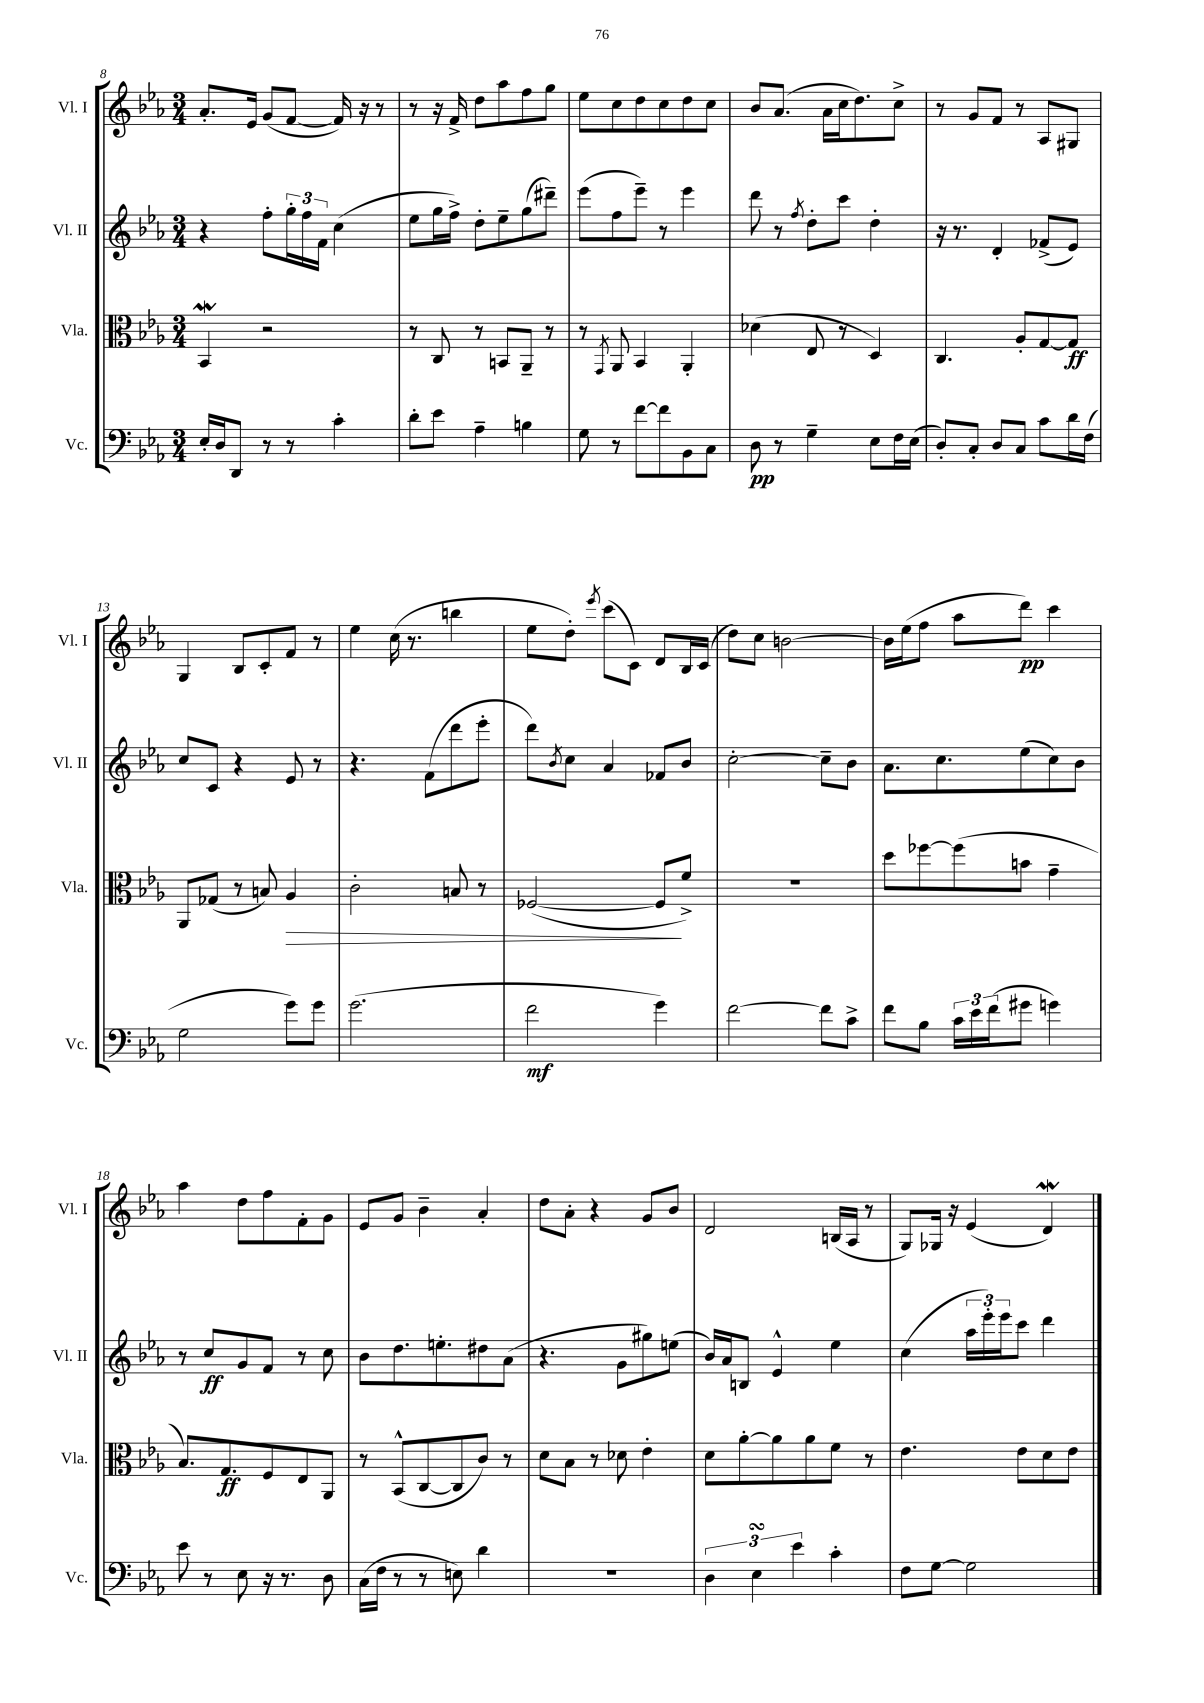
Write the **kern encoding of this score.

**kern	**dynam	**kern	**dynam	**kern	**dynam	**kern	**dynam
*part4	*part4	*part3	*part3	*part2	*part2	*part1	*part1
*staff4	*staff4	*staff3	*staff3	*staff2	*staff2	*staff1	*staff1
*I"Vc.	*	*I"Vla.	*	*I"Vl. II	*	*I"Vl. I	*
*I'Vc.	*	*I'Vla.	*	*I'Vl. II	*	*I'Vl. I	*
*clefF4	*	*clefC3	*	*clefG2	*	*clefG2	*
*k[b-e-a-]	*	*k[b-e-a-]	*	*k[b-e-a-]	*	*k[b-e-a-]	*
*M3/4	*	*M3/4	*	*M3/4	*	*M3/4	*
=8	=8	=8	=8	=8	=8	=8	=8
16E-'/LL	.	4BB-W/	.	4r	.	8.a-'/L	.
16D/J	.	.	.	.	.	.	.
8DD/J	.	.	.	.	.	.	.
.	.	.	.	.	.	16e-/Jk	.
8r	.	2r	.	8ff'\L	.	(8g/L	.
8r	.	.	.	24gg'\L	.	[8f/J	.
.	.	.	.	24ff\	.	.	.
.	.	.	.	24f\JJ	.	.	.
4c'\	.	.	.	(4cc\	.	16f/])	.
.	.	.	.	.	.	16r	.
.	.	.	.	.	.	8r	.
=9	=9	=9	=9	=9	=9	=9	=9
8d'\L	.	8r	.	8ee-\L	.	8r	.
8e-\J	.	8C/	.	16gg\L	.	16r	.
.	.	.	.	16ff^\JJ)	.	16f^/	.
4A-~\	.	8r	.	8dd'\L	.	8dd\L	.
.	.	8BBn/L	.	8ee-~\	.	8aa-\	.
4Bn\	.	8AA-~/J	.	(8gg\	.	8ff\	.
.	.	8r	.	8ddd#X~\J)	.	8gg\J	.
=10	=10	=10	=10	=10	=10	=10	=10
8G\	.	8r	.	(8eee-\L	.	8ee-\L	.
.	.	8qGG/	.	.	.	.	.
8r	.	8AA-/	.	8ff\	.	8cc\	.
[8f\L	.	4BB-/	.	8eee-~\J)	.	8dd\	.
8f\]	.	.	.	8r	.	8cc\	.
8BB-\	.	4AA-'/	.	4eee-\	.	8dd\	.
8C\J	.	.	.	.	.	8cc\J	.
=11	=11	=11	=11	=11	=11	=11	=11
8D\	pp	(4d-X\	.	8ddd\	.	8b-/L	.
8r	.	.	.	8r	.	(8.a-/J	.
.	.	.	.	8qff/	.	.	.
4G~\	.	8E-/	.	8dd'\L	.	.	.
.	.	.	.	.	.	16a-\LL	.
.	.	8r	.	8ccc\J	.	16cc\J	.
.	.	.	.	.	.	8.dd\)	.
8E-\L	.	4D/)	.	4dd'\	.	.	.
16F\L	.	.	.	.	.	8cc^\J	.
(16E-\JJ	.	.	.	.	.	.	.
=12	=12	=12	=12	=12	=12	=12	=12
8D'/L)	.	4.C/	.	16r	.	8r	.
.	.	.	.	8.r	.	.	.
8C'/J	.	.	.	.	.	8g/L	.
8D/L	.	.	.	4d'/	.	8f/J	.
8C/J	.	8A-'/L	.	.	.	8r	.
8c\L	.	[8G/	.	(8f-X^/L	.	8A-/L	.
16d\L	.	8G/J]	ff	8e-/J)	.	8G#X/J	.
(16F\JJ	.	.	.	.	.	.	.
!!LO:LB:g=z
=13	=13	=13	=13	=13	=13	=13	=13
2G\	.	8AA-/L	.	8cc/L	.	4G/	.
.	.	(8G-X/J	.	8c/J	.	.	.
.	.	8r	.	4r	.	8B-/L	.
.	.	8Bn/)	.	.	.	8c'/	.
!	!	!	!LO:HP:b	!	!	!	!
8g\L)	.	4A-/	>	8e-/	.	8f/J	.
8g\J	.	.	.	8r	.	8r	.
=14	=14	=14	=14	=14	=14	=14	=14
(2.g\	.	2c'\	.	4.r	.	4ee-\	.
.	.	.	.	.	.	(16cc\	.
.	.	.	.	.	.	8.r	.
.	.	.	.	(8f\L	.	.	.
.	.	8Bn/	.	8ddd\	.	4bbn\	.
.	.	8r	.	8eee-'\J	.	.	.
=15	=15	=15	=15	=15	=15	=15	=15
2f\	mf	([2F-X/	.	8ddd\L)	.	8ee-\L	.
.	.	.	.	8qb-/	.	.	.
.	.	.	.	8cc\J	.	8dd'\J)	.
.	.	.	.	.	.	8qeee-/	.
.	.	.	.	4a-/	.	(8ccc\L	.
.	.	.	.	.	.	8c\J)	.
4g\)	.	8F-/L]	.	8f-X/L	.	8d/L	.
.	.	8f^/J)	]	8b-/J	.	16B-/L	.
.	.	.	.	.	.	(16c/JJ	.
=16	=16	=16	=16	=16	=16	=16	=16
[2f\	.	2.r	.	[2cc'\	.	8dd\L)	.
.	.	.	.	.	.	8cc\J	.
.	.	.	.	.	.	[2bn\	.
8f\L]	.	.	.	8cc~\L]	.	.	.
8c^\J	.	.	.	8b-\J	.	.	.
=17	=17	=17	=17	=17	=17	=17	=17
8f\L	.	8dd\L	.	8.a-\L	.	16b\LL]	.
.	.	.	.	.	.	(16ee-\J	.
8B-\J	.	[8ff-X\	.	.	.	8ff\J	.
.	.	.	.	8.cc\	.	.	.
24c\LL	.	(8ff-\]	.	.	.	8aa-\L	.
24e-\	.	.	.	.	.	.	.
(24f\J	.	.	.	.	.	.	.
8g#X\J	.	8bn\J	.	(8ee-\	.	8ddd\J)	pp
4gn\)	.	4g~\	.	8cc\)	.	4ccc\	.
.	.	.	.	8b-\J	.	.	.
!!LO:LB:g=z
=18	=18	=18	=18	=18	=18	=18	=18
8e-\	.	8.B-/L)	.	8r	.	4aa-\	.
8r	.	.	.	8cc/L	ff	.	.
.	.	8.G/	ff	.	.	.	.
8E-\	.	.	.	8g/	.	8dd\L	.
16r	.	8F/	.	8f/J	.	8ff\	.
8.r	.	.	.	.	.	.	.
.	.	8E-/	.	8r	.	8f'\	.
8D\	.	8AA-/J	.	8cc\	.	8g\J	.
=19	=19	=19	=19	=19	=19	=19	=19
(16C\LL	.	8r	.	8b-\L	.	8e-/L	.
16F\JJ	.	.	.	.	.	.	.
8r	.	(8BB-^^/L	.	8.dd\	.	8g/J	.
8r	.	[8C/	.	.	.	4b-~\	.
.	.	.	.	8.een'\	.	.	.
8En\)	.	8C/]	.	.	.	.	.
4d\	.	8c/J)	.	8dd#X\	.	4a-'/	.
.	.	8r	.	(8a-\J	.	.	.
=20	=20	=20	=20	=20	=20	=20	=20
2.r	.	8d\L	.	4.r	.	8dd\L	.
.	.	8B-\J	.	.	.	8a-'\J	.
.	.	8r	.	.	.	4r	.
.	.	8d-X\	.	8g\L	.	.	.
.	.	4e-'\	.	8gg#X\)	.	8g/L	.
.	.	.	.	(8een\J	.	8b-/J	.
=21	=21	=21	=21	=21	=21	=21	=21
6D\	.	8d\L	.	16b-/LL)	.	2d/	.
.	.	.	.	16a-/J	.	.	.
.	.	[8a-'\	.	8Bn/J	.	.	.
6E-sSSs\	.	.	.	.	.	.	.
.	.	8a-\]	.	4e-^^/	.	.	.
6e-\	.	.	.	.	.	.	.
.	.	8a-\	.	.	.	.	.
4c'\	.	8f\J	.	4ee-\	.	(16Bn/LL	.
.	.	.	.	.	.	16A-/JJ	.
.	.	8r	.	.	.	8r	.
=22	=22	=22	=22	=22	=22	=22	=22
8F\L	.	4.e-\	.	(4cc\	.	8G/L)	.
[8G\J	.	.	.	.	.	16G-X/Jk	.
.	.	.	.	.	.	16r	.
2G\]	.	.	.	24aa-\LL	.	(4e-/	.
.	.	.	.	24eee-'\)	.	.	.
.	.	.	.	24eee-\J	.	.	.
.	.	8e-\L	.	8ccc\J	.	.	.
.	.	8d\	.	4ddd\	.	4dW/)	.
.	.	8e-\J	.	.	.	.	.
==	==	==	==	==	==	==	==
*-	*-	*-	*-	*-	*-	*-	*-
